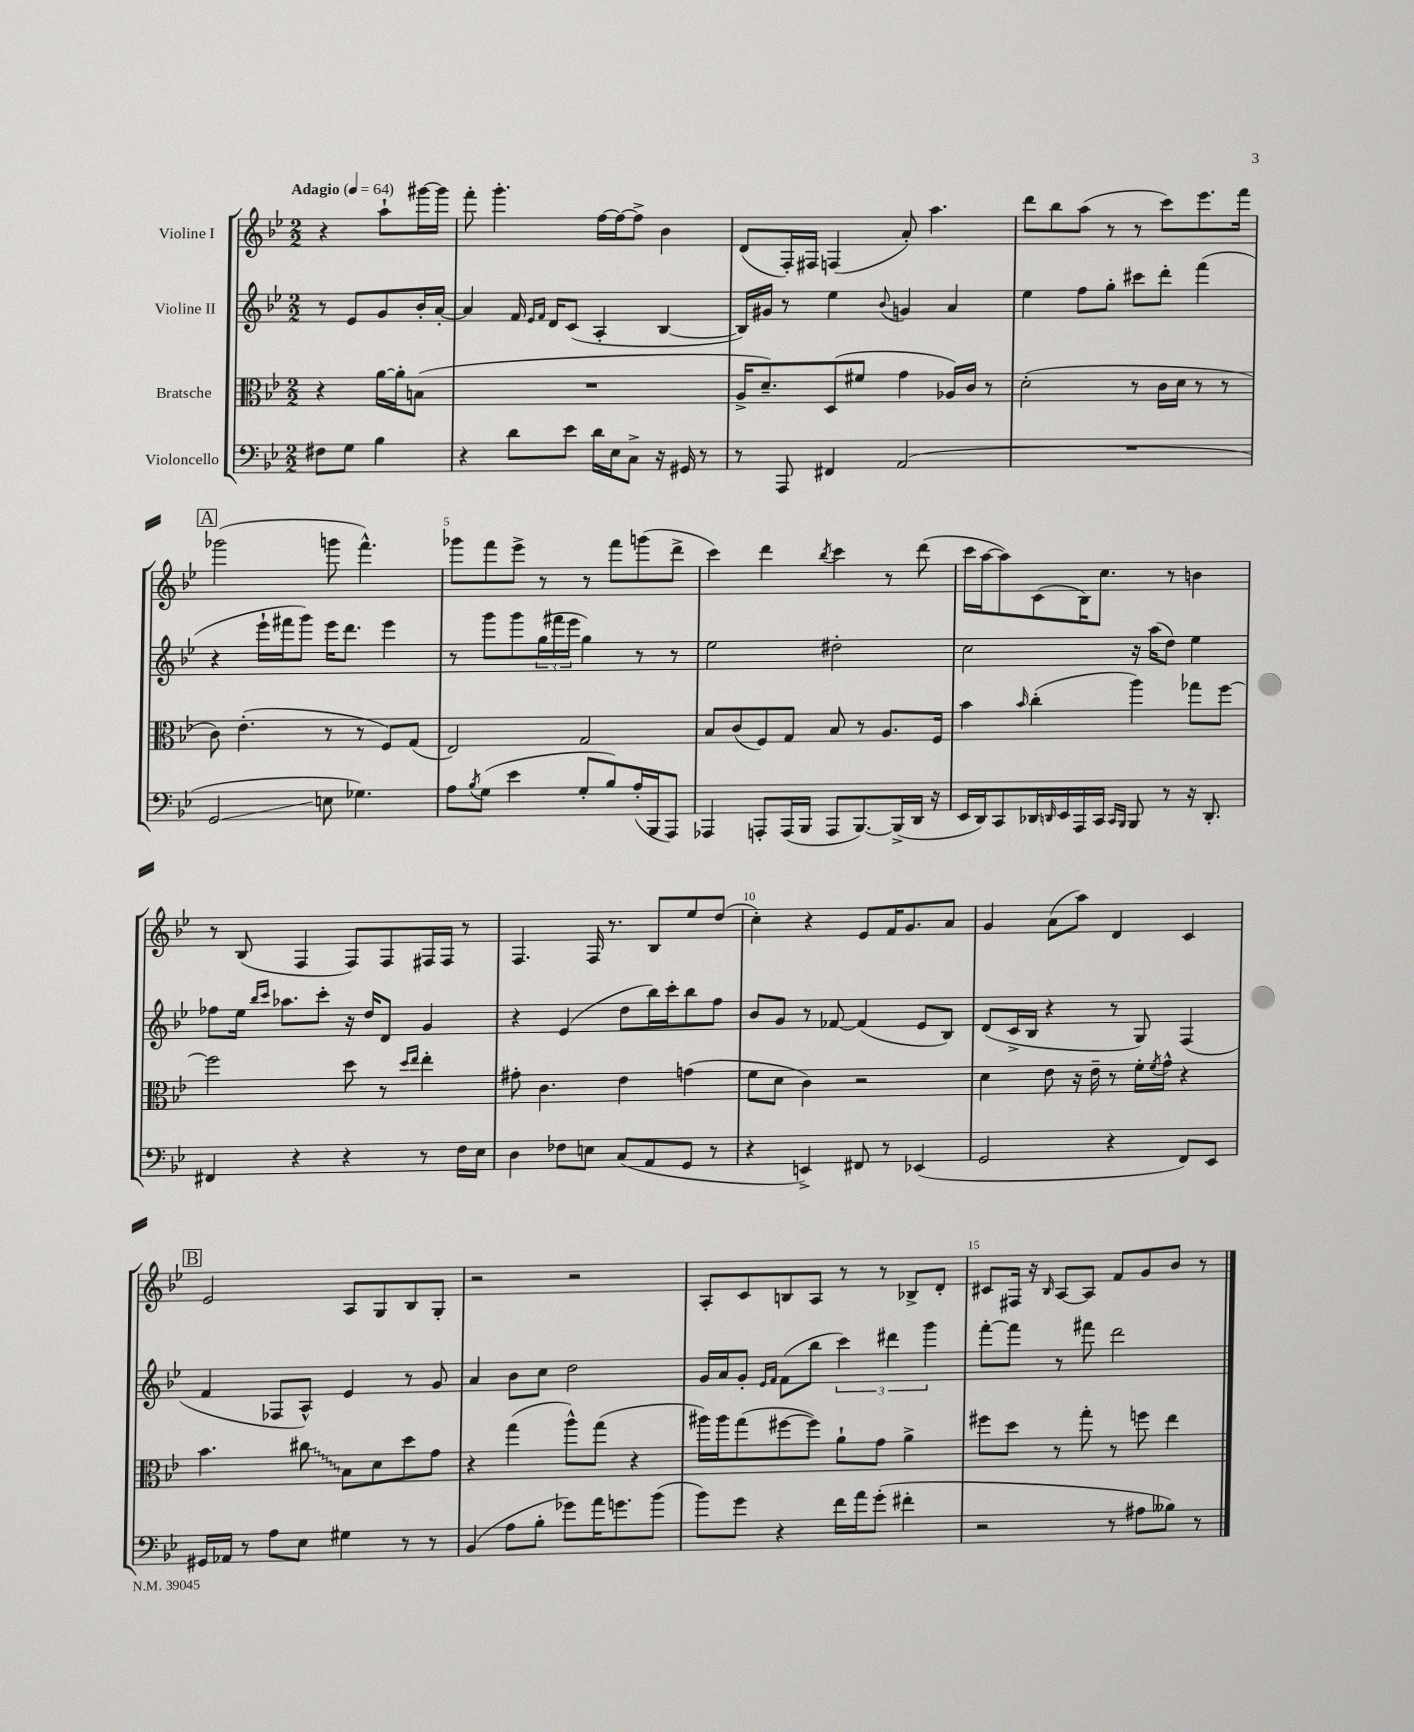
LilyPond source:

<<
\new StaffGroup <<
\new Staff = "s0" \with { instrumentName = "Violine I" } {
    \clef treble \key bes \major \numericTimeSignature \time 2/2 \partial 2 \tempo "Adagio" 4 = 64
    r4 a''8-! gis'''16~ gis'''16 |
    f'''8-. g'''4.-. f''16~ f''16~ f''8-> bes'4 |
    d'8( f16-.) fis16 f4( a'8-.) a''4. |
    d'''8 bes''8 a''8( r8 r8 c'''8) ees'''8. f'''16 |
    \mark \markup { \box "A" } ges'''2( g'''8 f'''4.-^) |
    ges'''8 f'''8 ees'''8-> r8 r8 f'''8 g'''8( d'''8-> |
    c'''4) d'''4 \acciaccatura { bes''8 } c'''4 r8 d'''8( |
    c'''16 a''16~ a''8) c'8( bes16) c''8. r8 b'4 |
    r8 bes8( f4 f8) f8 fis16 fis16 r8 |
    f4. f16 r8. bes8 ees''8 d''8( |
    c''4-.) r4 ees'8 f'16 g'8. a'8 |
    g'4 a'8( a''8) d'4 c'4 |
    \mark \markup { \box "B" } ees'2 a8 g8 bes8 g8-. |
    r2 r2 |
    a8-. c'8 b8 a8 r8 r8 bes8-> d'8-. |
    cis'8 fis16 r16 \grace { bes16 } a8~ a8 f'8 g'8 bes'8 r8 \bar "|." |
}
\new Staff = "s1" \with { instrumentName = "Violine II" } {
    \clef treble \key bes \major \numericTimeSignature \time 2/2 \partial 2
    r8 ees'8 g'8 bes'16-. a'16~-. |
    a'4 f'16 \grace { ees'16 f'16 } d'16 c'8( a4-. bes4~ |
    bes16) gis'16 r8 ees''4 \appoggiatura { bes'8 } g'4 a'4 |
    ees''4 f''8 g''8-. cis'''8 d'''8-. f'''4( |
    \mark \markup { \box "A" } r4 ees'''16-! fis'''16 g'''8) ees'''16 d'''8. ees'''4 |
    r8 g'''8 g'''8 \tuplet 3/2 { g''16( fis'''16 ees'''16 } g''4) r8 r8 |
    ees''2 dis''2-. |
    c''2 r16 a''16( d''8) ees''4 |
    fes''8 ees''16 \grace { bes''16 c'''16 } aes''8. c'''8-. r16 d''16 d'8 g'4 |
    r4 ees'4( d''8 bes''16) c'''16-. bes''8 f''8 |
    bes'8 g'8 r8 fes'8~ fes'4( ees'8 bes8) |
    d'8( c'16-> bes16 r4 r8 g8) f4( |
    \mark \markup { \box "B" } f'4 fes8 a8-^) ees'4 r8 g'8 |
    a'4 bes'8 c''8 d''2 |
    g'16 a'16 g'8-. \grace { ees'16 f'16 } f'8( bes''8 \tuplet 3/2 { c'''4) dis'''4 g'''4 } |
    f'''8~-. f'''8 r8 fis'''8 d'''2 \bar "|." |
}
\new Staff = "s2" \with { instrumentName = "Bratsche" } {
    \clef alto \key bes \major \numericTimeSignature \time 2/2 \partial 2
    r4 a'16~ a'16-. b8( |
    R1 |
    a16-> d'8.--) d8( fis'8 g'4 aes16) c'16 r8 |
    d'2-.( r8 c'16 d'16 r8 r8 |
    \mark \markup { \box "A" } c'8) ees'4.-.( r8 r8 f8) g8( |
    ees2) g2 |
    bes8 c'8( f8) g8 bes8 r8 a8. f16 |
    bes'4 \grace { bes'16 } c''4-.( a''4) ges''8 f''8~ |
    f''2 d''8 r8 \grace { d''16 ees''16 } ees''4-. |
    gis'8-. c'4. ees'4 g'4( |
    f'8 d'8 c'4) r2 |
    d'4 ees'8 r16 ees'16-- r8 f'16-. \acciaccatura { f'8 } g'16-^ r4 |
    \mark \markup { \box "B" } bes'4. \once \override Glissando.style = #'zigzag cis''8\glissando bes8 d'8 d''8 g'8 |
    r4 g''4( a''8-^) g''8( r4 |
    ais''16) ais''16 g''8( fis''8~ fis''8) a'8-! g'8 a'4-> |
    fis''8 d''8 r8 g''8-. r8 f''8 ees''4 \bar "|." |
}
\new Staff = "s3" \with { instrumentName = "Violoncello" } {
    \clef bass \key bes \major \numericTimeSignature \time 2/2 \partial 2
    fis8 g8 bes4 |
    r4 d'8 ees'8 d'16 ees16 c8-> r16 gis,16 r8 |
    r8 a,,8 fis,4 a,2( |
    R1 |
    \mark \markup { \box "A" } g,2\glissando e8 ges4.) |
    a8 \acciaccatura { bes8 } g8( ees'4 g8-. bes8) a16-.( bes,,16 a,,8) |
    aes,,4 a,,8-. a,,16( bes,,16 a,,8 bes,,8.~) bes,,16->( d,16 r16 |
    ees,16 d,16) c,8 des,16 \grace { d,16 } ees,16 a,,16 c,16 \grace { c,16 bes,,16 } bes,,8 r8 r16 d,8.-. |
    fis,4 r4 r4 r8 f16 ees16 |
    d4 fes8 e8 c8( a,8 g,8 r8 |
    r4 e,4->) fis,8 r8 ees,4( |
    g,2 r4 f,8) ees,8 |
    \mark \markup { \box "B" } gis,16 aes,16 r8 a8 ees8 gis4 r8 r8 |
    bes,4( a8 bes8-. ges'8) a'16 g'8. bes'8( |
    bes'8) g'8 r4 f'16 a'16 g'8-.( fis'4-. |
    r2 r8 ais8 beses8) r8 \bar "|." |
}
>>
>>
\layout { \context { \Score \override BarNumber.break-visibility = ##(#f #t #t) barNumberVisibility = #(every-nth-bar-number-visible 5) } }
